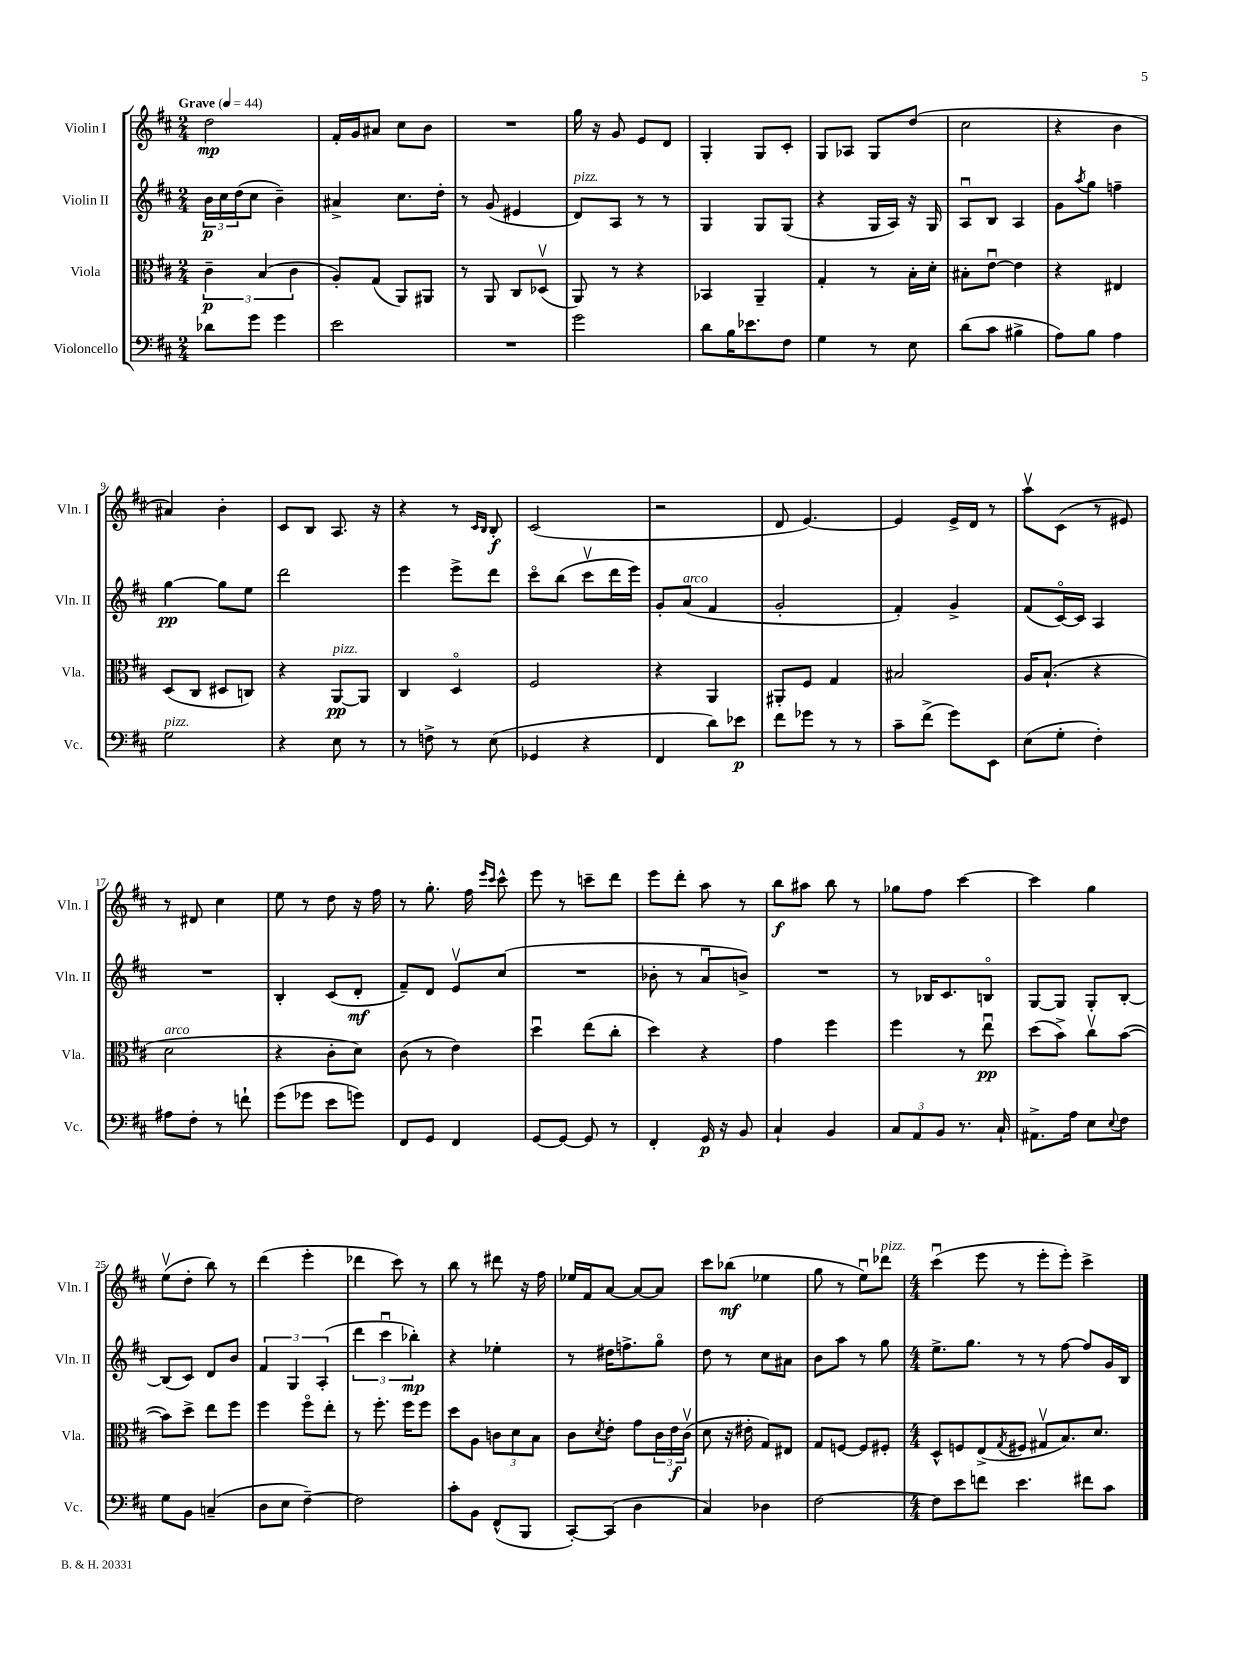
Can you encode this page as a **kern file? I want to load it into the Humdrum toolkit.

**kern	**kern	**kern	**kern
*staff4	*staff3	*staff2	*staff1
*clefF4	*clefC3	*clefG2	*clefG2
*k[f#c#]	*k[f#c#]	*k[f#c#]	*k[f#c#]
*M2/4	*M2/4	*M2/4	*M2/4
*MM44	*MM44	*MM44	*MM44
8d-\L	6c#~\	24b\LL	2dd\
.	.	24cc#\	.
.	.	(24dd\J	.
8g\J	.	8cc#\J	.
.	(6B/	.	.
4g\	.	4b~\)	.
.	6c#\	.	.
=	=	=	=
2e\	8A'/L)	4a#^/	16f#'/LL
.	.	.	16g/J
.	(8G/J	.	8a#/J
.	8AA/L)	8.cc#\L	8cc#\L
.	8AA#/J	.	8b\J
.	.	16dd'\Jk	.
=	=	=	=
2r	8r	8r	2r
.	8AA/	(8g/	.
.	8C#/L	4e#/	.
.	(8D-v/J	.	.
=	=	=	=
2g\	8AA/)	8d/L)	16gg\
.	.	.	16r
.	8r	8A/J	8g/
.	4r	8r	8e/L
.	.	8r	8d/J
=	=	=	=
8d\L	4BB-/	4G/	4G'/
16B\K	.	.	.
8.e-\	.	.	.
.	4AA~/	8G/L	8G/L
8F#\J	.	(8G/J	8c#'/J
=	=	=	=
4G\	4G'/	4r	8G/L
.	.	.	8A-/J
8r	8r	16G/LL	8G/L
.	.	16A/JJ)	.
8E\	16B'\LL	16r	(8dd/J
.	16d'\JJ	16G/	.
=	=	=	=
(8d\L	8B#'\L	8Au/L	2cc#\
8c#\J	[8eu\J	8B/J	.
4B#^\	4e\]	4A/	.
=	=	=	=
8A\L)	4r	8g\L	4r
.	.	8qaa/	.
8B\J	.	8gg\J	.
4A\	4E#/	4ff~\	4b\
=	=	=	=
2G\	(8D/L	[4gg\	4a#/)
.	8C#/J	.	.
.	8D#/L	8gg\]L	4b'\
.	8C/J)	8ee\J	.
=	=	=	=
4r	4r	2ddd\	8c#/L
.	.	.	8B/J
8E\	[8AA/L	.	8.A/
8r	8AA/]J	.	.
.	.	.	16r
=	=	=	=
8r	4C#/	4eee\	4r
8F^\	.	.	.
8r	4Do/	8eee^\L	8r
.	.	.	16qqc#/LL
.	.	.	16qqB/JJ
(8E\	.	8ddd\J	8B'/
=	=	=	=
4GG-/	2F#/	8ccc#o\L	(2c#/
.	.	(8bb\J	.
4r	.	8ccc#v\L	.
.	.	16ddd\L	.
.	.	16eee\JJ)	.
=	=	=	=
4FF#/	4r	8g'/L	2r
.	.	(8a/J	.
8d\L)	4AA/	4f#/	.
8e-\J	.	.	.
=	=	=	=
8f#\L	8AA#'/L	2g'/	8d/
8g-\J	8F#/J	.	[4.e/)
8r	4G/	.	.
8r	.	.	.
=	=	=	=
8c#~\L	2B#/	4f#'/)	4e/]
(8f#^\J	.	.	.
8g\L)	.	4g^/	16e^/LL
.	.	.	16d/JJ
8EE\J	.	.	8r
=	=	=	=
(8E\L	16A/LK	(8f#/L	8aav\L
.	(8.B`/J	.	.
8G'\J	.	[16c#o/L)	(8c#\J
.	.	16c#/]JJ	.
4F#'\)	4r	4A/	8r
.	.	.	8e#/)
=	=	=	=
8A#\L	2d\	2r	8r
8F#'\J	.	.	8d#/
8r	.	.	4cc#\
8f`\	.	.	.
=	=	=	=
(8g\L	4r	4B'/	8ee\
8g-\J	.	.	8r
8e\L	8c#'\L	(8c#/L	8dd\
8g\J)	8d\J)	8d'/J	16r
.	.	.	16ff#\
=	=	=	=
8FF#/L	(8c#\	8f#~/L)	8r
8GG/J	8r	8d/J	8.gg'\
4FF#/	4e\)	8ev/L	.
.	.	.	16ff#\
.	.	.	16qqeee/LL
.	.	.	16qqccc#/JJ
.	.	(8cc#/J	8ccc#^^\
=	=	=	=
[8GG/L	4ddu\	2r	8eee\
8GG/_J	.	.	8r
8GG/]	(8ee\L	.	8ccc~\L
8r	8cc#'\J	.	8ddd\J
=	=	=	=
4FF#'/	4dd\)	8b-'\	8eee\L
.	.	8r	8ddd'\J
16GG/	4r	8au/L	8aa\
16r	.	.	.
8BB/	.	8b^/J)	8r
=	=	=	=
4C#`/	4g\	2r	8bb\L
.	.	.	8aa#\J
4BB/	4ff#\	.	8bb\
.	.	.	8r
=	=	=	=
12C#/L	4ff#\	8r	8gg-\L
12AA/	.	.	.
.	.	16B-/LK	8ff#\J
12BB/J	.	.	.
.	.	8.c#/	.
8.r	8r	.	[4ccc#\
.	8eeu\	8Bo/J	.
16C#`/	.	.	.
=	=	=	=
8.AA#^\L	(8dd\L	[8G/L	4ccc#\]
.	8b^\J)	8G/]J	.
16A\Jk	.	.	.
8E\L	8cc#v\L	8G'/L	4gg\
8qqE/	.	.	.
8F#\J	([8b\J	[8B'/J	.
=	=	=	=
8G\L	8b\]L)	(8B/]L	(8eev\L
8BB\J	8dd^\J	8c#/J)	8dd'\J
(4C~/	8ee\L	8d/L	8bb\)
.	8ff#\J	8b/J	8r
=	=	=	=
8D\L	4ff#\	6f#/	(4ddd\
8E\J	.	.	.
.	.	6G/	.
[4F#~\)	8ff#o\L	.	4eee'\
.	.	(6A'/	.
.	8ee'\J	.	.
=	=	=	=
2F#\]	8r	6ddd\	4ddd-\
.	8.ff#'\	.	.
.	.	6ccc#u\	.
.	.	.	8ccc#\)
.	16ff#\LK	.	.
.	.	6bb-'\)	.
.	8ff#\J	.	8r
=	=	=	=
8c#'\L	8dd\L	4r	8bb\
8BB\J	8A\J	.	8r
(8FF#^^/L	12c\L	4ee-'\	8ddd#\
.	12d\	.	.
8BBB/J	.	.	16r
.	12B\J	.	.
.	.	.	16ff#\
=	=	=	=
[8CC#'/L)	8c#\L	8r	16ee-/LL
.	.	.	16f#/J
.	8qd/	.	.
(8CC#/]J	8e'\J	16dd#\LK	[8a/J
.	.	8.ff^\	.
4D\	8g\L	.	8a/_L
.	24c#\L	8ggo\J	8a/]J
.	24e\	.	.
.	(24c#v\JJ	.	.
=	=	=	=
4C#/)	8d\	8dd\	8ccc#\L
.	16r	8r	(8bb-\J
.	16e#'\	.	.
4D-\	8G/L)	8cc#\L	4ee-\
.	8E#/J	8a#\J	.
=	=	=	=
[2F#\	8G/L	8b\L	8gg\
.	[8F/J	8aa\J	8r
.	8F/]L	8r	8eeu\L)
.	8F#'/J	8gg\	8ddd-\J
=	=	=	=
*M4/4	*M4/4	*M4/4	*M4/4
8F#\]L	8D^^/L	8.ee^\L	(4ccc#u\
8e\	8F/	.	.
.	.	8.gg\J	.
8f\J	(8E^/	.	8eee\
.	8qG/	.	.
4.e\	8F#/J	8r	8r
.	8G#v/L	8r	8eee'\L
.	8.B/)	[8ff#\	8eee'\J)
8f#\L	.	8ff#/]L	4ccc#^\
.	8.d/J	.	.
8c#\J	.	16g/L	.
.	.	16B/JJ	.
==	==	==	==
*-	*-	*-	*-
